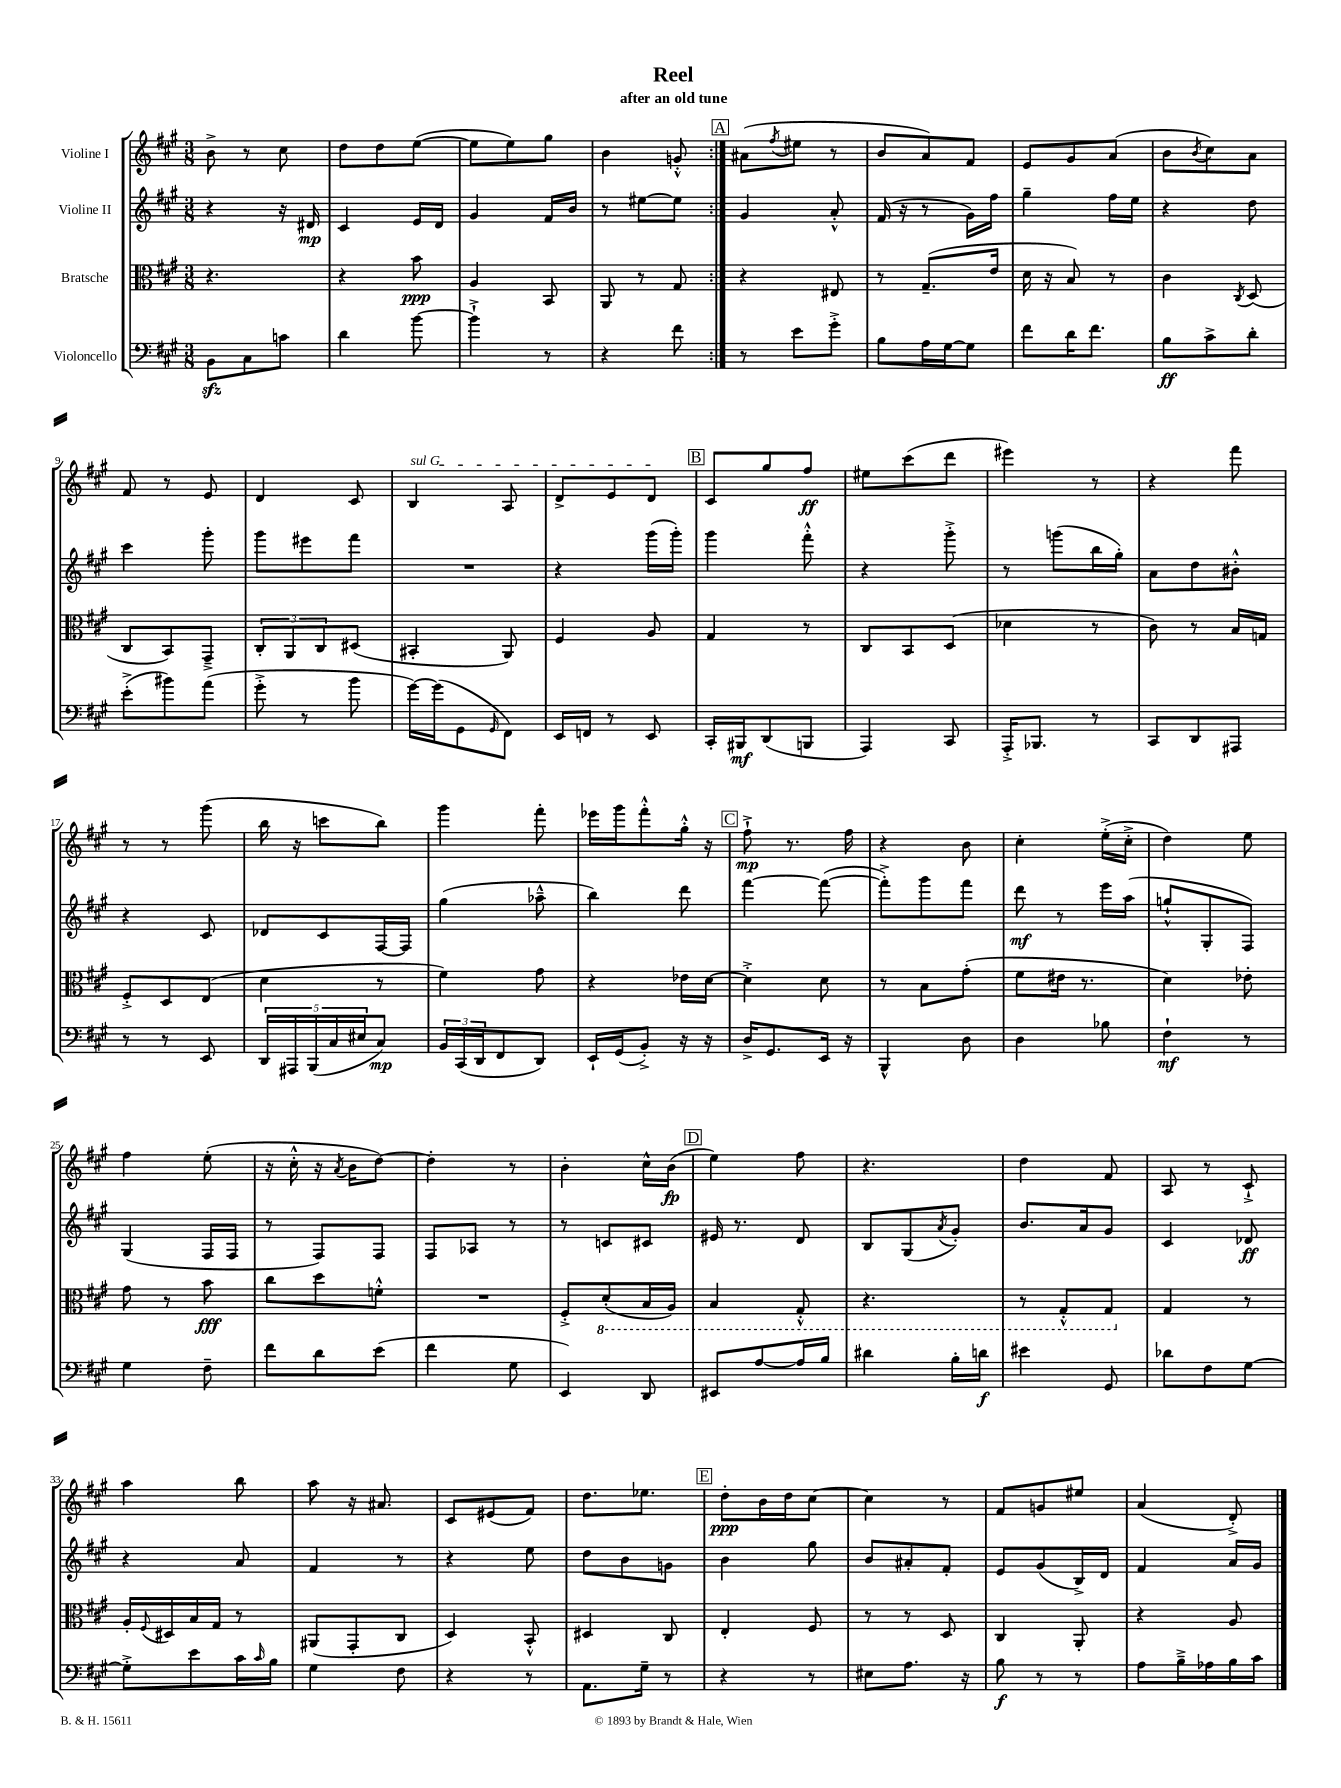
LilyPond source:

\header { title = "Reel" subtitle = "after an old tune" }
<<
\new StaffGroup <<
\new Staff = "s0" \with { instrumentName = "Violine I" } {
    \clef treble \key a \major \numericTimeSignature \time 3/8
    \repeat volta 2 { b'8-> r8 cis''8 |
    d''8 d''8 e''8~( |
    e''8 e''8) gis''8 |
    b'4 g'8-.-^ | }
    \mark \markup { \box "A" } ais'8( \acciaccatura { fis''8 } eis''8 r8 |
    b'8 a'8) fis'8 |
    e'8 gis'8 a'8( |
    b'8 \acciaccatura { b'8 } cis''8) a'8 |
    fis'8 r8 e'8 |
    d'4 cis'8 |
    \once \override TextSpanner.bound-details.left.text = \markup { \italic "sul G" } b4\startTextSpan a8 |
    d'8-> e'8 d'8\stopTextSpan |
    \mark \markup { \box "B" } cis'8 gis''8 fis''8\ff |
    eis''8 cis'''8( d'''8 |
    eis'''4) r8 |
    r4 fis'''8 |
    r8 r8 gis'''8( |
    b''16 r16 c'''8 b''8) |
    gis'''4 fis'''8-. |
    ees'''16 gis'''16 fis'''8-.-^ gis''16-.-^ r16 |
    \mark \markup { \box "C" } fis''8-!->\mp r8. fis''16 |
    r4 b'8 |
    cis''4-. e''16-.->( cis''16-.-> |
    d''4) e''8 |
    fis''4 e''8-.( |
    r16 cis''16-.-^ r16 \acciaccatura { a'8 } b'16 d''8~) |
    d''4-. r8 |
    b'4-. cis''16-^ b'16\fp( |
    \mark \markup { \box "D" } e''4) fis''8 |
    r4. |
    d''4 fis'8 |
    a8 r8 cis'8-!-> |
    a''4 b''8 |
    a''8 r16 ais'8. |
    cis'8 eis'8( fis'8) |
    d''8. ees''8. |
    \mark \markup { \box "E" } d''8-.\ppp b'16 d''16 cis''8~ |
    cis''4 r8 |
    fis'8 g'8 eis''8 |
    a'4( d'8-.->) \bar "|." |
}
\new Staff = "s1" \with { instrumentName = "Violine II" } {
    \clef treble \key a \major \numericTimeSignature \time 3/8
    \repeat volta 2 { r4 r16 dis'16\mp |
    cis'4 e'16 d'16 |
    gis'4 fis'16 b'16 |
    r8 eis''8~ eis''8 | }
    \mark \markup { \box "A" } gis'4 a'8-.-^ |
    fis'16( r16 r8 gis'16) fis''16 |
    gis''4-- fis''16 e''16 |
    r4 d''8 |
    cis'''4 gis'''8-. |
    gis'''8 eis'''8 fis'''8 |
    R4. |
    r4 gis'''16( gis'''16-.) |
    \mark \markup { \box "B" } gis'''4 fis'''8-.-^ |
    r4 gis'''8-.-> |
    r8 g'''8( b''16 gis''16-.) |
    a'8 d''8 bis'8-.-^ |
    r4 cis'8 |
    des'8 cis'8 fis16~ fis16 |
    gis''4( aes''8---^ |
    b''4) d'''8 |
    \mark \markup { \box "C" } fis'''4~ fis'''8~( |
    fis'''8-.->) gis'''8 fis'''8 |
    d'''8\mf r8 e'''16 a''16( |
    g''8-!-^ gis8-. fis8) |
    gis4( fis16 fis16 |
    r8 fis8) fis8 |
    fis8 aes8 r8 |
    r8 c'8 cis'8 |
    \mark \markup { \box "D" } eis'16 r8. d'8 |
    b8 gis8( \acciaccatura { a'8 } gis'8-.) |
    b'8. a'16 gis'8 |
    cis'4 des'8\ff |
    r4 a'8 |
    fis'4 r8 |
    r4 e''8 |
    d''8 b'8 g'8 |
    \mark \markup { \box "E" } b'4 gis''8 |
    b'8 ais'8-. fis'8-. |
    e'8 gis'8( b16->) d'16 |
    fis'4 a'16 gis'16 \bar "|." |
}
\new Staff = "s2" \with { instrumentName = "Bratsche" } {
    \clef alto \key a \major \numericTimeSignature \time 3/8
    \repeat volta 2 { r4. |
    r4 b'8\ppp |
    a4 b,8 |
    a,8 r8 gis8 | }
    \mark \markup { \box "A" } r4 eis8 |
    r8 gis8.--( e'16 |
    d'16 r16 b8) r8 |
    cis'4 \acciaccatura { cis8 } d8( |
    cis8 b,8) gis,8---> |
    \tuplet 3/2 { cis8-. a,8 cis8 } dis8( |
    bis,4-. a,8) |
    fis4 a8 |
    \mark \markup { \box "B" } gis4 r8 |
    cis8 b,8 d8( |
    des'4 r8 |
    cis'8) r8 b16 g16 |
    fis8-.-> d8 e8( |
    d'4 r8 |
    fis'4) gis'8 |
    r4 ees'16 d'16~ |
    \mark \markup { \box "C" } d'4-.-> d'8 |
    r8 b8 gis'8-.( |
    fis'8 eis'16 r8. |
    d'4) ees'8-. |
    gis'8 r8 b'8\fff |
    cis''8 d''8 f'8-.-^ |
    R4. |
    fis8-.-> \ottava #-1 d8-.( b,16 a,16) |
    \mark \markup { \box "D" } b,4 gis,8-.-^ |
    r4. |
    r8 gis,8-.-^ gis,8 \ottava #0 |
    gis4 r8 |
    a16-. \appoggiatura { fis8 } dis16 b16 gis16 r8 |
    ais,8( gis,8-. cis8 |
    d4) b,8-.-^ |
    dis4 cis8 |
    \mark \markup { \box "E" } e4-. fis8 |
    r8 r8 d8 |
    cis4 a,8-. |
    r4 a8 \bar "|." |
}
\new Staff = "s3" \with { instrumentName = "Violoncello" } {
    \clef bass \key a \major \numericTimeSignature \time 3/8
    \repeat volta 2 { b,8\sfz cis8 c'8 |
    d'4 b'8~ |
    b'4-!-> r8 |
    r4 fis'8 | }
    \mark \markup { \box "A" } r8 e'8 gis'8-.-> |
    b8 a16 gis16~ gis8 |
    fis'8 d'16 fis'8. |
    b8\ff cis'8-> d'8-. |
    e'8-.->( bis'8) a'8( |
    gis'8-.-> r8 b'8 |
    gis'16~) gis'16( gis,8 \grace { gis,16 } fis,8) |
    e,16 f,16 r8 e,8 |
    \mark \markup { \box "B" } cis,16-. bis,,16\mf d,8( b,,8 |
    a,,4) cis,8 |
    a,,16-.-> bes,,8. r8 |
    cis,8 d,8 ais,,8 |
    r8 r8 e,8 |
    \tuplet 5/4 { d,16 ais,,16 b,,16( cis16 eis16 } cis8\mp) |
    \tuplet 3/2 { b,16 cis,16( d,16 } fis,8 d,8) |
    e,16-! gis,16( b,8-.->) r16 r16 |
    \mark \markup { \box "C" } d16-> gis,8. e,16 r16 |
    b,,4-^ d8 |
    d4 bes8 |
    fis4-!\mf r8 |
    gis4 fis8-- |
    fis'8 d'8 e'8( |
    fis'4 gis8 |
    e,4) d,8 |
    \mark \markup { \box "D" } eis,8 a8~ a16 b16 |
    dis'4 b16-. d'16\f |
    eis'4 gis,8 |
    des'8 fis8 gis8~ |
    gis8-.-> e'8 cis'16 \grace { cis'16 } b16 |
    gis4 fis8 |
    r4 r8 |
    a,8. gis16-- r8 |
    \mark \markup { \box "E" } r4 r8 |
    eis8 a8. r16 |
    b8\f r8 r8 |
    a8 b16---> aes16 b16 cis'16 \bar "|." |
}
>>
>>
